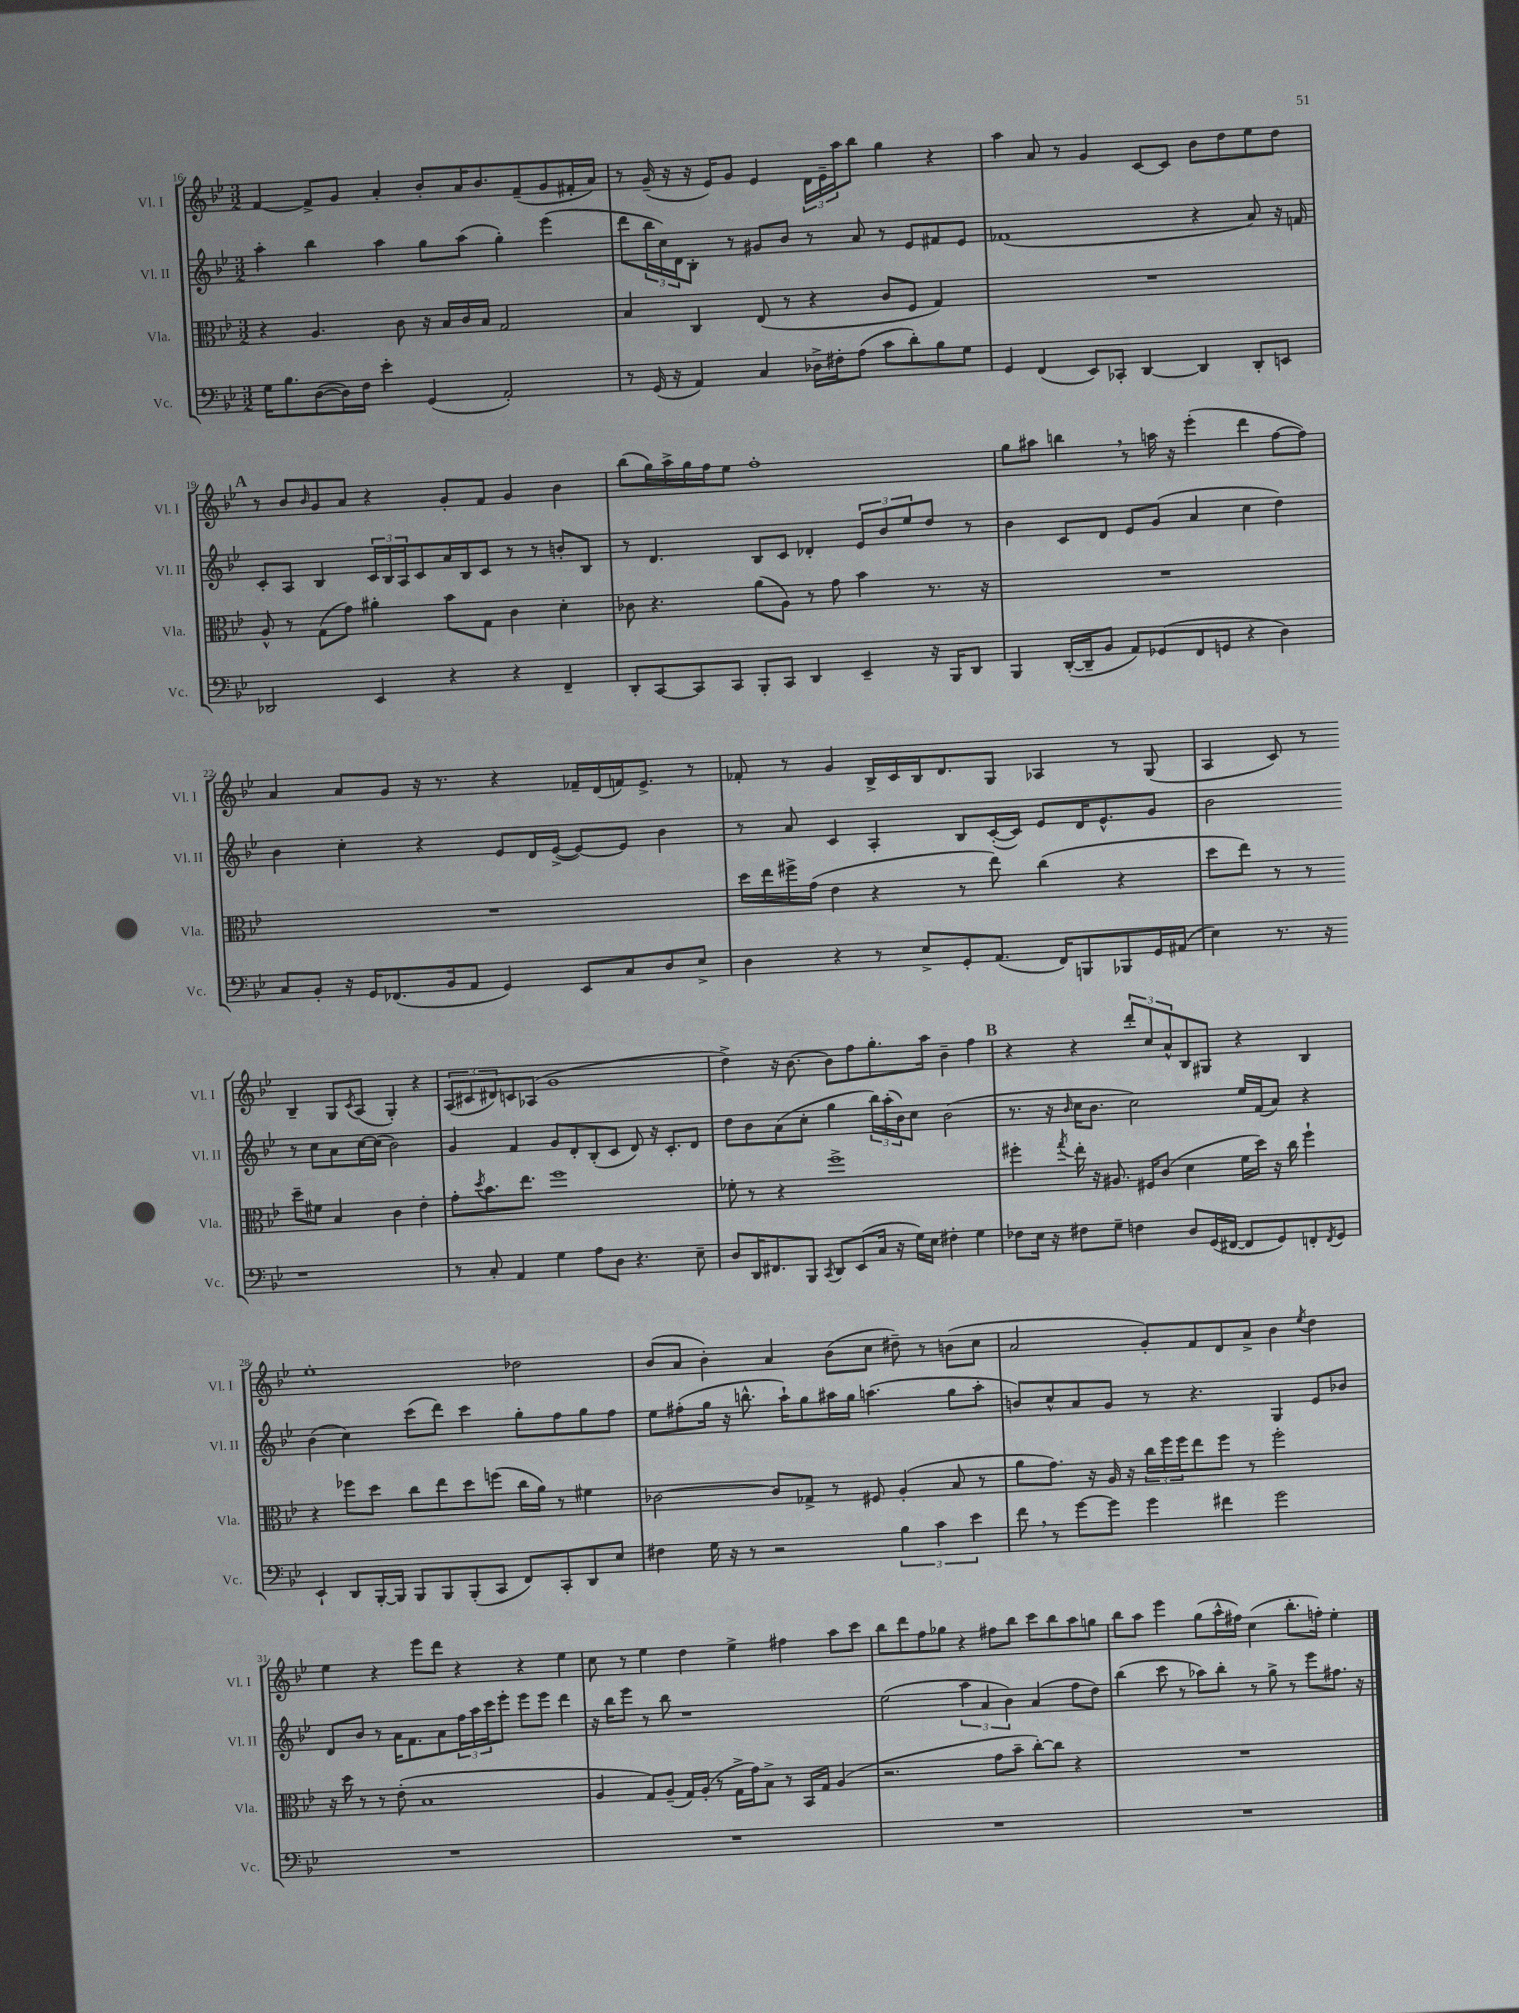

**kern	**kern	**kern	**kern
*staff4	*staff3	*staff2	*staff1
*clefF4	*clefC3	*clefG2	*clefG2
*k[b-e-]	*k[b-e-]	*k[b-e-]	*k[b-e-]
*M3/2	*M3/2	*M3/2	*M3/2
16G\LK	4r	4aa'\	[4f/
8.B-\	.	.	.
([8D\	4.A/	4bb-\	8f^/]L
16D\]L)	.	.	8g/J
16F\JJ	.	.	.
4e-'\	.	4aa\	4a'/
.	8c\	.	.
(4GG/	16r	8gg\L	8b-'/L
.	16B-/LL	.	.
.	16c/	(8aa\J	16a/K
.	16B-/JJ	.	8.b-/
2AA'/)	2G/	4gg'\)	.
.	.	.	(8f~/
.	.	(4eee-\	8g/
.	.	.	16f#'/L
.	.	.	16a/JJ)
=	=	=	=
8r	4B-/	8ddd\L	8r
(16GG/	.	24bb-\L	(16g~/
.	.	24cc\)	.
16r	.	.	16r
.	.	24d\J	.
4AA/)	4C/	8B-'\J	16r
.	.	.	16e-/LK)
.	.	8r	8g/J
4C/	(8E-/	8g#/L	4e-/
.	8r	8b-/J	.
16D-^\LL	4r	8r	24d\LL
.	.	.	24e-~\
16F#'\J	.	.	.
.	.	.	24aa\J
(8A\J	.	8a/	8bb-\J
8c\L	8c/L	8r	4gg\
8d'\)	8F/J	8e-/L	.
8B-\	4G/)	8f#/	4r
8G\J	.	8e-/J	.
=	=	=	=
4GG/	1.r	(1f-	4aa\
(4FF/	.	.	8a/
.	.	.	8r
8EE-/L)	.	.	4g/
8CC-'/J	.	.	.
[4DD/	.	.	[8c/L
.	.	.	8c/]J
4DD/]	.	4r	8b-\L
.	.	.	8dd\
8DD'/L	.	8a/)	8ee-\
8EE/J	.	16r	8dd\J
.	.	16f/	.
=	=	=	=
2DD-/	8A^^/	8c'/L	8r
.	8r	8A/J	8b-/L
.	.	.	16qqb-/
.	(8G\L	4B-/	8g/
.	8g\J)	.	8a/J
4EE-/	4a#'\	24c/LL	4r
.	.	24B-/	.
.	.	24A/J	.
.	.	8c/	.
4r	8b-\L	16a/L	8g'/L
.	.	16B-/J	.
.	8G\J	8c/J	8f/J
4r	4c\	8r	4g/
.	.	8r	.
4FF~/	4d'\	8b'/L	4b-\
.	.	8B-/J	.
=	=	=	=
8DD'/L	8c-\	8r	(8bb-\L
[8CC/	4.r	4.d/	16gg\L)
.	.	.	16aa^\
8CC/]	.	.	16gg\
.	.	.	16ff\J
8CC/J	.	.	8ee-\J
8BBB-'/L	(8a\L	8B-/L	1ff'
8CC/J	8A\J)	8c/J	.
4DD/	8r	4d-'/	.
.	8g\	.	.
4EE-~/	4b-\	12e-/L	.
.	.	12b-/	.
.	.	12ee-/	.
16r	8.r	8dd/J	.
16BBB-/LK	.	.	.
8DD/J	.	8r	.
.	16r	.	.
=	=	=	=
4BBB-/	1.r	4b-\	8gg\L
.	.	.	8aa#\J
([16DD'/LL	.	8c/L	4bb\
16DD~/]J	.	.	.
8BB-/J	.	8d/J	.
8AA/L)	.	8e-/L	8r
(8GG-/	.	(8g/J	16aa\
.	.	.	16r
8FF/	.	4a/	(4eee-'\
8GG/J	.	.	.
4r	.	4cc\	4ddd\
4D\)	.	4dd\)	[8ff\L
.	.	.	8ff\]J)
=	=	=	=
8C/L	1.r	4b-\	4a/
8BB-'/J	.	.	.
16r	.	4cc'\	8a/L
16GG/LK	.	.	.
(8.FF-/	.	.	8g/J
.	.	4r	16r
16BB-/k	.	.	8.r
8AA/J	.	.	.
4GG/)	.	8e-/L	4r
.	.	16d/L	.
.	.	([16e-^/JJ	.
8EE-/L	.	8e-/_L)	16f-~/LL
.	.	.	(16d/
8C/	.	8e-/]J	16f/J)
.	.	.	8.e-^/J
8D/	.	4b-\	.
8E-^/J	.	.	8r
=	=	=	=
4D\	16dd\LL	8r	8f-'/
.	16ee-\	.	.
.	16ff#^\	8a/	8r
.	(16g\JJ	.	.
4r	4e-\	4c/	4g/
8r	4r	4A'/	16B-^/LL
.	.	.	16c/
8E-^/L	.	.	16B-/J
.	.	.	8.d/
8GG'/	8r	8B-/L	.
(8.AA/J	8ee-\)	([16c'/L	8G/J
.	.	16c/]JJ)	.
.	(4cc\	8e-/L	4A-/
16FF/LK)	.	.	.
8BBB/	.	16d/K	.
.	.	8.e-^^/	.
8BBB-/	4r	.	8r
16GG/L	.	8g/J	(8G/
(16AA#/JJ	.	.	.
=	=	=	=
4E-\)	8dd\L	2b-\	4A/
.	8ee-\J)	.	.
8.r	8r	.	8c/)
.	8r	.	8r
16r	.	.	.
1r	8dd~\L	8r	4B-~/
.	8f#\J	8cc\L	.
.	4B-/	8a\	8G/L
.	.	.	8qc/
.	.	[16cc\L	(8A/J
.	.	(16cc\]JJ	.
.	4c\	2b-\)	4G'/)
.	4e-'\	.	4r
=	=	=	=
8r	8g'\L	4g/	(12A/L
.	.	.	12c#/
.	8qdd/	.	.
8C'/	8.b-\	.	.
.	.	.	12d#/)
4AA/	.	4f/	8c/
.	8.ee-\J	.	.
.	.	.	(8A-/J
4G\	1ff	8g/L	1g
.	.	8d'/	.
8A\L	.	(8B-'/	.
8D\J	.	8c/J	.
4.r	.	8d/)	.
.	.	16r	.
.	.	8.c'/L	.
8E-~\	.	8d/J	.
=	=	=	=
8D/L	8f-'\	8dd\L	4dd^\)
16DD/K	8r	8b-\	.
8.FF#/	.	.	.
.	4r	(8a\	16r
.	.	.	[8.b-\
8BBB-/J	.	8cc'\J	.
8qCC/	.	.	.
8DD/L	1ff^	4gg\	8b-\]L
(8EE-/	.	.	8ff\
16C/Jk	.	24bb-\LL)	8.gg'\
.	.	(24aa'\	.
16r	.	.	.
.	.	24b-\J)	.
16G\LL)	.	8cc\J	.
16E-\JJ	.	.	16aa\Jk
4F#'\	.	(2b-\	4b-~\
4G\	.	.	4ff\
=	=	=	=
8F-\L	4ff#'\	8.r	4r
16E-\Jk	.	.	.
16r	.	16r	.
.	8qgg/	16qqb-/	.
8F#\L	16ee-'\	16cc\LK	4r
.	16r	8.b-\J	.
8G~\J	8.A#/	.	.
4F\	.	2cc\)	12ddd'/L
.	16F#/LK	.	.
.	.	.	12cc/
.	(8c/J	.	.
.	.	.	12a^^/
8D/L	4d\	.	8B-/
(16GG/L	.	.	8G#/J
[16FF#/JJ	.	.	.
8FF#/]L	16f\LL	16ee-/LL	4r
.	16dd\JJ)	(16f/J	.
8GG/)	16r	8a/J)	.
.	16cc\	.	.
8FF'/	4ff#`\	4r	4B-/
8qFF/	.	.	.
8GG/J	.	.	.
=	=	=	=
4EE-`/	4r	(4b-\	1ee-'
8DD/L	8ff-\L	4cc\)	.
[16BBB-'/L	8dd\J	.	.
16BBB-/]JJ	.	.	.
8BBB-/L	8cc\L	(8ccc\L	.
8BBB-/	8ee-\	8ddd\J)	.
(8BBB-'/	8dd\	4ccc\	.
8CC/J	(8ff\J	.	.
8FF/L)	16cc\LL	8gg'\L	2dd-\
.	16a\JJ)	.	.
8CC'/	8r	8ff\	.
8DD/	4f#\	8gg\	.
8E-/J	.	8ff\J	.
=	=	=	=
4F#\	[2c-\	8ee-\L	(8b-/L
.	.	(8ff#'\	8a/J
16G\	.	16gg\Jk	4b-'\)
16r	.	16r	.
8r	.	8.bb^^\	.
2r	8c-/]L	.	4a/
.	.	16aa`\LK)	.
.	8G-^/J	8gg\	.
.	8r	16aa#\L	(8b-\L
.	.	16gg\JJ	.
.	8F#/	(4.aa\	8cc\J
6B-\	(4A'/	.	8dd#~\)
.	.	.	8r
6c\	.	.	.
.	8B-/	8gg\L	(8b\L
6e-\	.	.	.
.	8r	8aa'\J	8cc\J
=	=	=	=
8f\	8a\L	8b/L)	2a/
8r	8.g\J)	8cc^^/	.
[8g\L	.	8a/	.
.	16r	.	.
8g\]J	16A/	8g/J	.
.	16r	.	.
4g\	24cc\LL	8r	8g'/L)
.	24ff\	.	.
.	24ff\J	.	.
.	8ee-\	4.r	8f/
4f#\	8ff\J	.	8d/
.	8r	.	8a^/J
2g\	2ff'\	4G/	4b-\
.	.	.	8qee-/
.	.	8e-/L	4dd\
.	.	8b-/J	.
=	=	=	=
1.r	16r	8d/L	4ee-\
.	16dd\	.	.
.	8r	8b-/J	.
.	8r	8r	4r
.	(8e-'\	16a\LK	.
.	.	8.f\	.
.	1B-	.	8eee-\L
.	.	8a\	8ddd\J
.	.	24ff\L	4r
.	.	24aa\	.
.	.	24ccc\J	.
.	.	8eee-'\J	.
.	.	8eee-\L	4r
.	.	8eee-\J	.
.	.	4ddd\	4ee-\
=	=	=	=
1.r	4A/	16r	8cc\
.	.	16bb-\LK	.
.	.	8eee-\J	8r
.	8G/L)	8r	4ee-\
.	(8A~/J	8bb-\	.
.	16G/LL)	1r	4dd\
.	(16A'/JJ	.	.
.	8r	.	.
.	16G^\LL	.	4ee-^\
.	16g\J)	.	.
.	8B-^\J	.	.
.	8r	.	4ff#\
.	16BB-/LL	.	.
.	16G/JJ	.	.
.	(4A/	.	8aa\L
.	.	.	8ccc\J
=	=	=	=
1.r	2.r	(2ee-\	8bb-\L
.	.	.	8ddd\
.	.	.	8ff\
.	.	.	8gg-\J
.	.	6aa\	4r
.	.	6a/	.
.	8g\L	.	8ff#\L
.	.	6b-\)	.
.	8b-~\J	.	8bb-\J
.	[8cc'\L)	(4a/	8ccc\L
.	8cc\]J	.	8bb-\
.	4r	8ff\L	8aa\
.	.	8dd\J)	8gg\J
=	=	=	=
1.r	1.r	(4bb-\	8bb-\L
.	.	.	8aa\J
.	.	8ccc\	4eee-\
.	.	8r	.
.	.	8aa-\L)	(8gg\L
.	.	8bb-'\J	16aa^^\L
.	.	.	16ff#\JJ)
.	.	8r	(4cc\
.	.	8gg^\	.
.	.	8r	8.bb-'\L
.	.	8eee-\L	.
.	.	.	16ff'\Jk)
.	.	8.ff#\J	4ee-'\
.	.	16r	.
==	==	==	==
*-	*-	*-	*-
